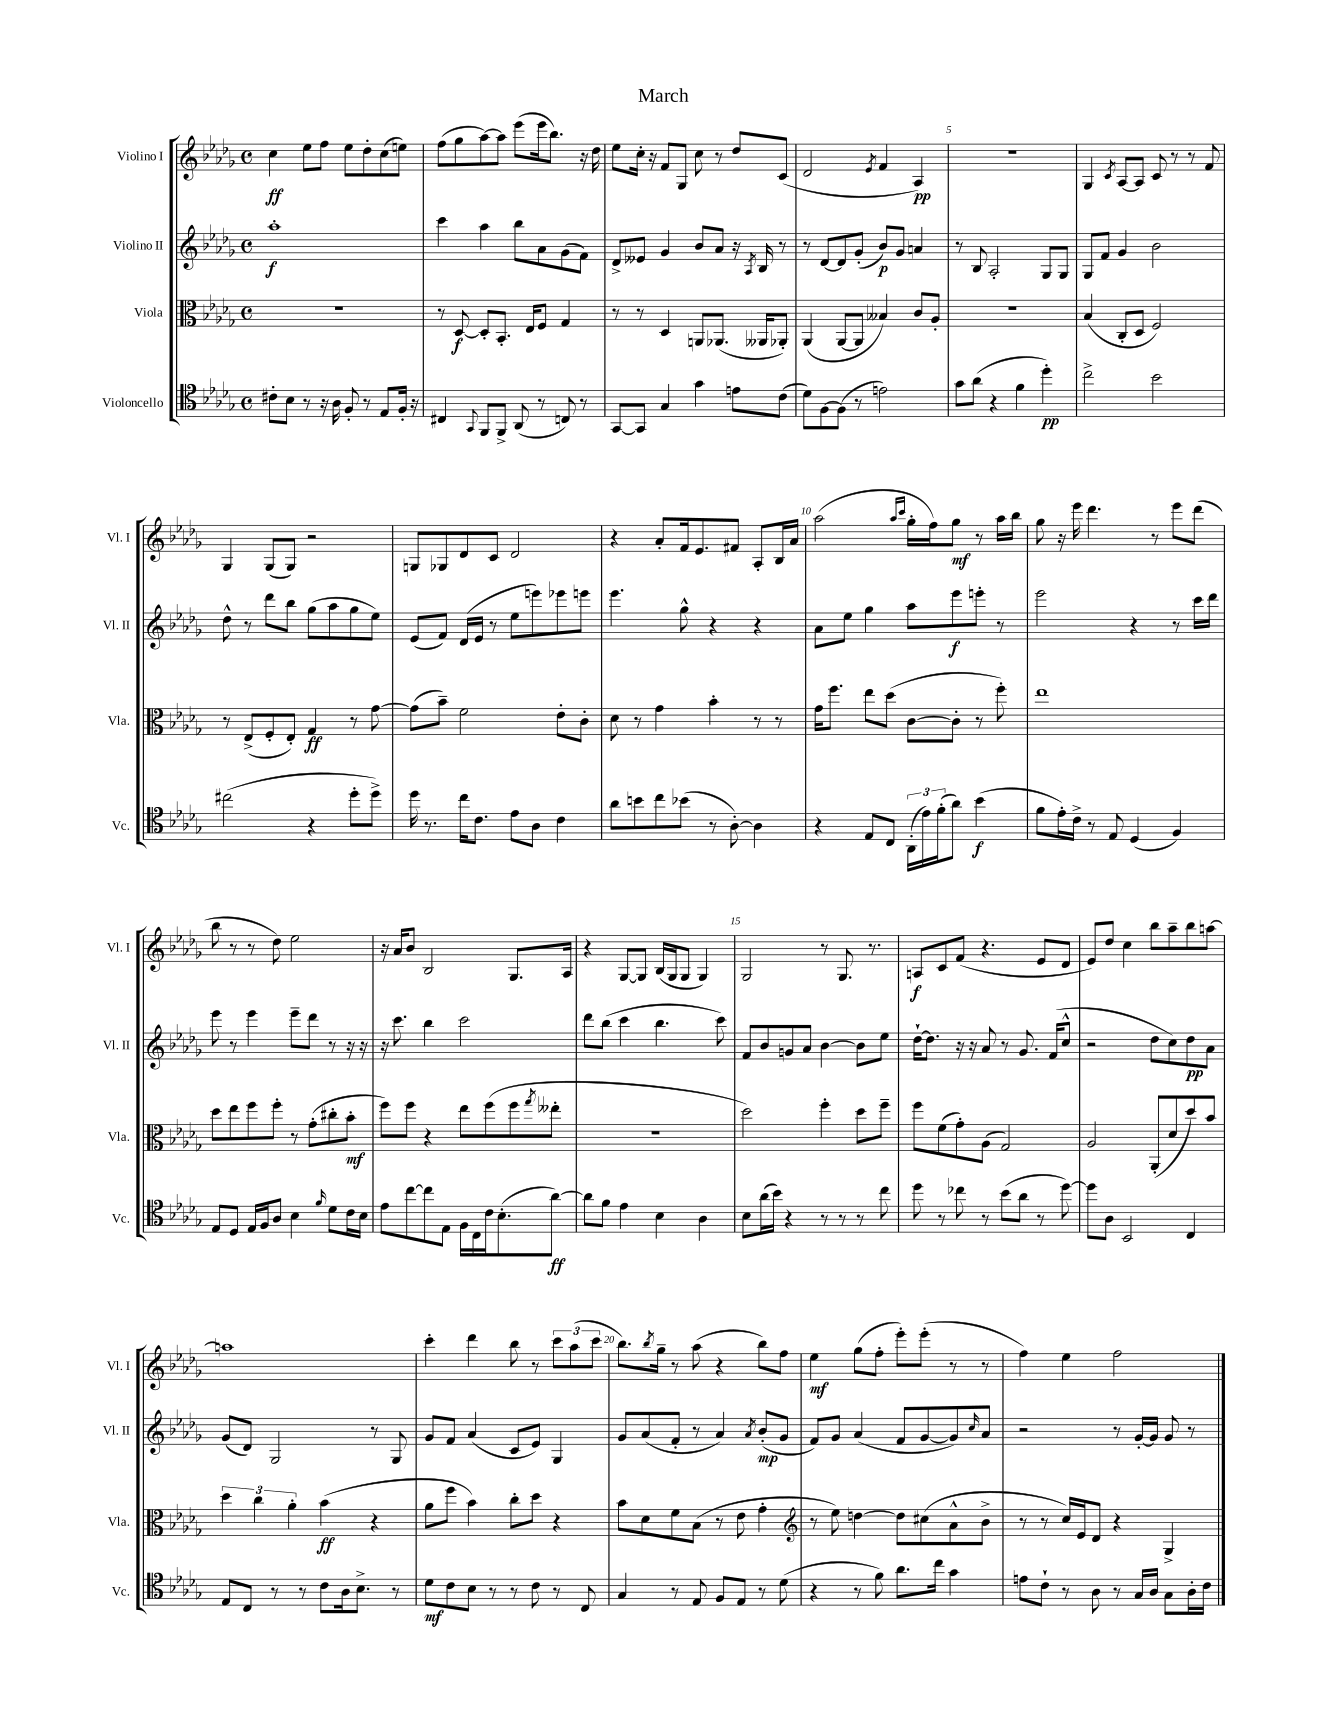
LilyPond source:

\header { title = "March" }
<<
\new StaffGroup <<
\new Staff = "s0" \with { instrumentName = "Violino I" shortInstrumentName = "Vl. I" } {
    \clef treble \key des \major \defaultTimeSignature \time 4/4
    c''4\ff ees''8 f''8 ees''8 des''8-. c''8( e''8) |
    f''8( ges''8 aes''8~) aes''8 ees'''8( ees'''16 bes''8.) r16 des''16 |
    ees''8 c''16-. r16 f'8 ges8 c''8 r8 des''8 c'8( |
    des'2 \acciaccatura { ees'8 } f'4 aes4\pp) |
    r1 |
    ges4 \acciaccatura { c'8 } aes8~ aes8 c'8 r8 r8 f'8 |
    ges4 ges8( ges8) r2 |
    g8 ges8 des'8 c'8 des'2 |
    r4 aes'8-. f'16 ees'8. fis'8 aes8-. bes16 aes'16 |
    aes''2( \grace { aes''16 c'''16 } ges''16-. f''16) ges''8\mf r8 aes''16 bes''16 |
    ges''8 r16 ees'''16 des'''4. r8 ees'''8 des'''8( |
    bes''8 r8 r8 des''8) ees''2 |
    r16 aes'16 bes'8 bes2 ges8. aes16 |
    r4 ges8~ ges8 bes16( ges16 ges8 ges4) |
    ges2 r8 ges8. r8. |
    a8\f c'8 f'8( r4. ees'8 des'8 |
    ees'8) des''8 c''4 bes''8 aes''8-- bes''8 a''8~ |
    a''1 |
    c'''4-. des'''4 bes''8 r8 \tuplet 3/2 { c'''8 aes''8( c'''8 } |
    bes''8.) \acciaccatura { bes''8 } ges''16-- r8 aes''8( r4 bes''8) f''8 |
    ees''4\mf ges''8( f''8-. ees'''8-.) ees'''8-.( r8 r8 |
    f''4) ees''4 f''2 \bar "|." |
}
\new Staff = "s1" \with { instrumentName = "Violino II" shortInstrumentName = "Vl. II" } {
    \clef treble \key des \major \defaultTimeSignature \time 4/4
    aes''1-.\f |
    c'''4 aes''4 bes''8 aes'8 ges'8( f'8) |
    des'8-> eeses'8 ges'4 bes'8 aes'8 r16 \acciaccatura { aes8 } bes16 r8 |
    r8 des'8~ des'8 ges'8-.( bes'8\p) ges'8 a'4 |
    r8 bes8 aes2-. ges8 ges8 |
    ges8 f'8 ges'4 bes'2 |
    des''8-^ r8 des'''8 bes''8 ges''8( aes''8 ges''8 ees''8) |
    ees'8( f'8) des'16( ees'16 r8 ees''8 e'''8) ees'''8 e'''8 |
    ees'''4. ges''8-^ r4 r4 |
    aes'8 ees''8 ges''4 aes''8 ees'''8\f e'''8-. r8 |
    ees'''2 r4 r8 c'''16 des'''16 |
    ees'''8 r8 ees'''4 ees'''8-- des'''8 r8 r16 r16 |
    r16 c'''8. bes''4 c'''2 |
    des'''8 bes''8( c'''4 bes''4. c'''8) |
    f'8 bes'8 g'8 aes'8 bes'4~ bes'8 ees''8 |
    des''16~-! des''8. r16 r16 aes'8 r8 ges'8. f'16( c''8-^ |
    r2 des''8 c''8) des''8\pp aes'8 |
    ges'8( des'8) ges2 r8 ges8 |
    ges'8 f'8 aes'4( c'8 ees'8) ges4 |
    ges'8 aes'8( f'8-. r8 aes'4) \acciaccatura { aes'8 } bes'8-.\mp( ges'8 |
    f'8) ges'8 aes'4( f'8 ges'8~ ges'8) \grace { c''16 } aes'8 |
    r2 r8 ges'16~-. ges'16 ges'8 r8 \bar "|." |
}
\new Staff = "s2" \with { instrumentName = "Viola" shortInstrumentName = "Vla." } {
    \clef alto \key des \major \defaultTimeSignature \time 4/4
    R1 |
    r8 des8~\f des8-. bes,8.-. ees16 f8 ges4 |
    r8 r8 des4 a,8 aes,8.( aeses,16 aes,8-.) |
    aes,4( aes,8~ aes,8 beses4) c'8 aes8-. |
    R1 |
    bes4( c8-. des8 f2) |
    r8 ees8->( f8-. ees8-.) ges4\ff r8 ges'8~ |
    ges'8( bes'8--) f'2 ees'8-. c'8-. |
    des'8 r8 ges'4 bes'4-. r8 r8 |
    ges'16 f''8. ees''8 des''8( c'8~ c'8-. r8 f''8-.) |
    ees''1 |
    des''8 ees''8 f''8 f''8-. r8 ges'8-.( cis''8-. bes'8-.\mf |
    f''8) f''8 r4 ees''8 f''8( f''8 \acciaccatura { ges''8 } eeses''8-. |
    r1 |
    des''2) f''4-. des''8 f''8-- |
    f''8 f'8( ges'8-.) aes8( ges2) |
    aes2 aes,8-.( des'8 des''8) bes'8 |
    \tuplet 3/2 { des''4 c''4 aes'4-. } bes'4\ff( r4 |
    aes'8 f''8 bes'4) c''8-. des''8 r4 |
    bes'8 des'8 f'8 bes8( r8 ees'8 ges'4-. |
    \clef treble r8 ees''8) d''4~ d''8 cis''8( aes'8-^ bes'8-> |
    r8 r8 c''16) ees'16 des'8 r4 ges4-> \bar "|." |
}
\new Staff = "s3" \with { instrumentName = "Violoncello" shortInstrumentName = "Vc." } {
    \clef tenor \key des \major \defaultTimeSignature \time 4/4
    cis'8-. bes8 r8 r16 aes16 f8-. r8 ees8 f16-. r16 |
    cis4 \appoggiatura { ges,8 } f,8 f,8-> aes,8( r8 c8) r8 |
    ges,8~ ges,8 ges4 ges'4 e'8 c'8( |
    des'8) f8~ f8( r8 e'2) |
    ges'8 aes'8( r4 f'4 des''4-.\pp) |
    c''2-> bes'2 |
    cis''2( r4 des''8-. des''8->) |
    des''16 r8. c''16 c'8. ees'8 aes8 c'4 |
    aes'8 b'8 c''8 bes'8( r8 aes8~-.) aes4 |
    r4 ees8 c8 \tuplet 3/2 { aes,16-.( ees'16) f'16-.( } aes'8) bes'4\f( |
    f'8 ees'16-.) c'16-> r8 ees8 des4( f4) |
    ees8 des8 ees16 f16 aes8 bes4 \grace { f'16 } des'8 c'16 bes16 |
    ees'8 c''8~ c''8 ees8 f16 c16 c'16 bes8.-.( aes'8~\ff) |
    aes'8 f'8 ees'4 bes4 aes4 |
    bes8 aes'16( bes'16) r4 r8 r8 r8 c''8 |
    des''8 r8 ces''8 r8 bes'8( aes'8 r8 des''8~) |
    des''8 aes8 bes,2 c4 |
    ees8 c8 r8 r8 c'8 aes16 bes8.-> r8 |
    des'8\mf c'8 bes8 r8 r8 c'8 r8 c8 |
    ges4 r8 ees8 f8 ees8 r8 des'8( |
    r4 r8 f'8) aes'8. c''16 ges'4 |
    e'8 c'8-! r8 aes8 r8 ges16 aes16 ges8 aes16-. c'16 \bar "|." |
}
>>
>>
\layout { \context { \Score \override BarNumber.break-visibility = ##(#f #t #t) barNumberVisibility = #(every-nth-bar-number-visible 5) } }
